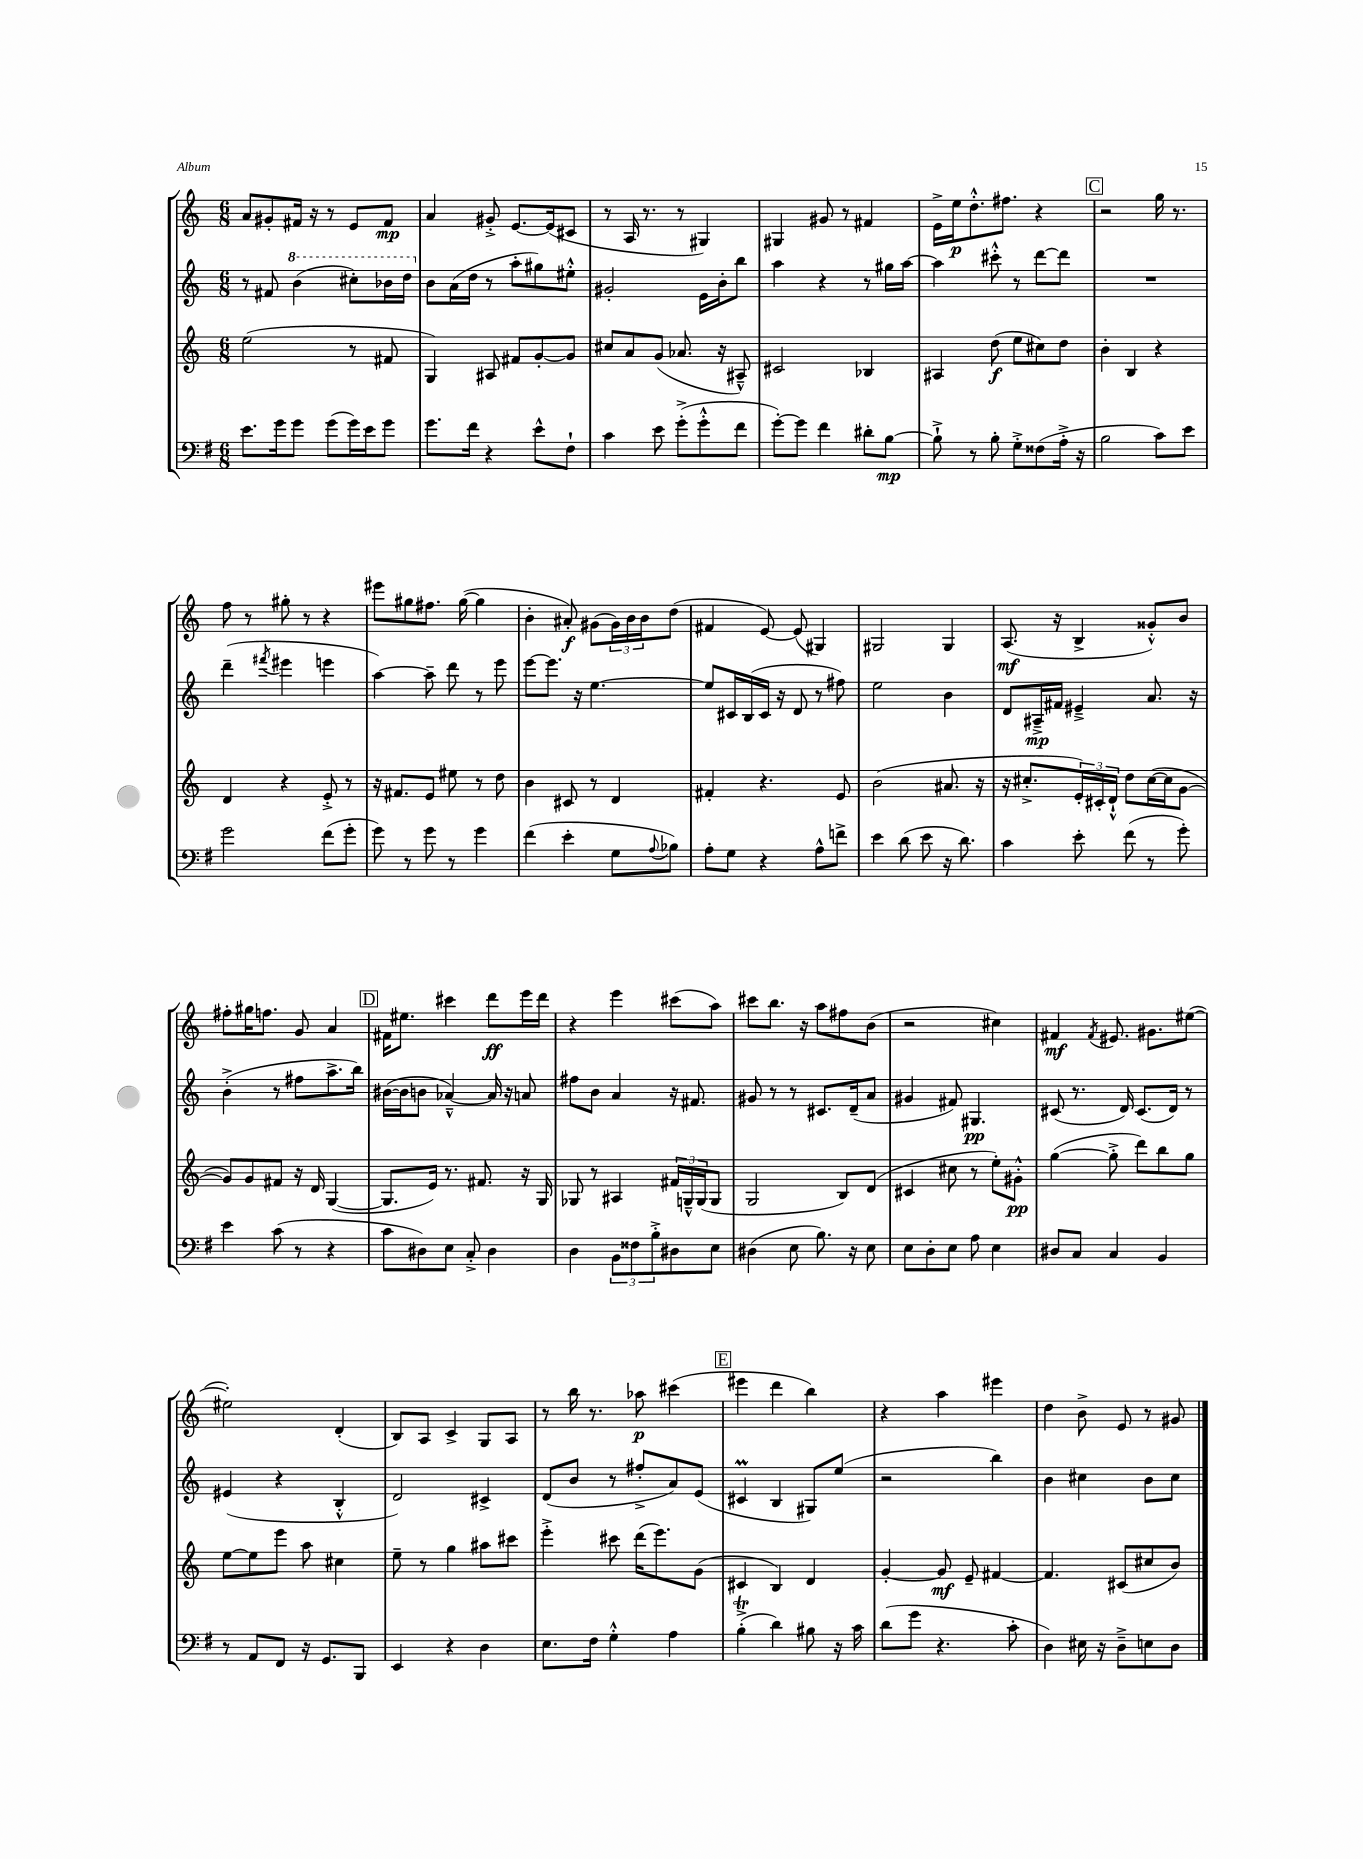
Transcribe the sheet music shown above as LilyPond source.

<<
\new StaffGroup <<
\new Staff = "s0" {
    \clef treble \key c \major \numericTimeSignature \time 6/8
    a'8 gis'8-. fis'16 r16 r8 e'8 fis'8\mp |
    a'4 gis'8-.-> e'8.~ e'16( cis'8 |
    r8 a16 r8. r8 gis4) |
    gis4 gis'8 r8 fis'4 |
    e'16-> e''16\p d''8.-.-^ fis''8. r4 |
    \mark \markup { \box "C" } r2 g''16 r8. |
    f''8 r8 gis''8-. r8 r4 |
    eis'''8 gis''8 fis''8. gis''16~( gis''4 |
    b'4-. ais'8-.\f) gis'8( \tuplet 3/2 { gis'16) b'16 b'16 } d''8( |
    fis'4 e'8~) e'8( gis4) |
    gis2 gis4 |
    a8.\mf( r16 b4-> gisis'8-.-^) b'8 |
    fis''8-. gis''16 f''8. g'8 a'4 |
    \mark \markup { \box "D" } fis'16 eis''8. cis'''4 d'''8\ff e'''16 d'''16 |
    r4 e'''4 cis'''8( a''8) |
    cis'''8 b''8. r16 a''8 fis''8 b'8( |
    r2 cis''4) |
    fis'4\mf \acciaccatura { fis'8 } eis'8. gis'8. eis''8~( |
    eis''2-.) d'4-.( |
    b8) a8 c'4-> g8 a8 |
    r8 b''16 r8. aes''8\p cis'''4( |
    \mark \markup { \box "E" } eis'''4 d'''4 b''4) |
    r4 a''4 eis'''4 |
    d''4 b'8-> e'8 r8 gis'8 \bar "|." |
}
\new Staff = "s1" {
    \clef treble \key c \major \numericTimeSignature \time 6/8
    r8 fis'8 \ottava #1 b''4( cis'''8-.) bes''16 d'''16 \ottava #0 |
    b'8 a'16( d''16 r8 a''8-. gis''8) eis''8-.-^ |
    gis'2-. e'16 b'16-. b''8 |
    a''4 r4 r8 gis''16 a''16~ |
    a''4 cis'''8-.-^ r8 d'''8~ d'''8 |
    \mark \markup { \box "C" } R2. |
    d'''4--( \acciaccatura { fis'''8 } eis'''4 e'''4 |
    a''4~) a''8-- d'''8 r8 e'''8 |
    e'''8~ e'''8. r16 e''4.~ |
    e''8 cis'16 b16( cis'16 r16 d'8 r8 fis''8) |
    e''2 b'4 |
    d'8 ais16--->\mp fis'16 eis'4---> a'8. r16 |
    b'4-.->( r8 fis''8 a''8.-> b''16) |
    \mark \markup { \box "D" } bis'16~( bis'16 b'8 aes'4~---^) aes'16 r16 a'8 |
    fis''8 b'8 a'4 r16 fis'8. |
    gis'8 r8 r8 cis'8. d'16--( a'8 |
    gis'4 fis'8) gis4.\pp |
    cis'8( r8. d'16) cis'8.( d'16) r8 |
    eis'4( r4 b4-.-^ |
    d'2) cis'4-> |
    d'8( b'8 r8 fis''8-.-> a'8) e'8( |
    \mark \markup { \box "E" } cis'4\prall b4 gis8) e''8( |
    r2 b''4) |
    b'4 cis''4 b'8 cis''8 \bar "|." |
}
\new Staff = "s2" {
    \clef treble \key c \major \numericTimeSignature \time 6/8
    e''2( r8 fis'8 |
    g4) ais8 fis'8 g'8~-. g'8 |
    cis''8 a'8 g'8( aes'8. r16 ais8---^) |
    cis'2 bes4 |
    ais4 d''8\f( e''8 cis''8) d''8 |
    \mark \markup { \box "C" } b'4-. b4 r4 |
    d'4 r4 e'8-.-> r8 |
    r16 fis'8. e'8 eis''8 r8 d''8 |
    b'4 cis'8 r8 d'4 |
    fis'4-. r4. e'8 |
    b'2( ais'8. r16 |
    r16 cis''8.-.-> \tuplet 3/2 { e'16-.) cis'16-. d'16-!-^ } d''8 cis''16~( cis''16 g'8~ |
    g'8) g'8 fis'8 r16 d'16 g4~( |
    \mark \markup { \box "D" } g8. e'16) r8. fis'8. r16 g16 |
    ges8 r8 ais4 \tuplet 3/2 { fis'16 g16---^ g16( } g8 |
    g2 b8) d'8( |
    cis'4 cis''8 r8 e''8-.) gis'8-.-^\pp |
    g''4~( g''8-.-> d'''8) b''8 g''8 |
    e''8~ e''8 e'''8 a''8 cis''4 |
    e''8-- r8 g''4 ais''8 cis'''8 |
    e'''4-.-> cis'''8 d'''16( e'''8.) g'8( |
    \mark \markup { \box "E" } cis'4 b4) d'4 |
    g'4~-. g'8\mf e'8-- fis'4~ |
    fis'4. cis'8( cis''8 b'8) \bar "|." |
}
\new Staff = "s3" {
    \clef bass \key g \major \numericTimeSignature \time 6/8
    e'8. g'16 g'8 g'8( g'16) e'16 g'8 |
    g'8. fis'16 r4 e'8-^ fis8-! |
    c'4 e'8 g'8-.->( g'8-.-^ fis'8 |
    g'8~-.) g'8 fis'4 dis'8-. b8~\mp |
    b8-!-> r8 b8-. g8-.-> fisis8( a16-.-> r16 |
    \mark \markup { \box "C" } b2 c'8) e'8 |
    g'2 fis'8( g'8-. |
    g'8) r8 g'8 r8 g'4 |
    fis'4( e'4-. g8 \appoggiatura { a8 } bes8) |
    a8-. g8 r4 a8-^ f'8-> |
    e'4 d'8( e'8 r16 d'8.) |
    c'4 e'8-. fis'8( r8 g'8-.) |
    e'4 c'8( r8 r4 |
    \mark \markup { \box "D" } c'8 dis8) e8 c8-.-> dis4 |
    d4 \tuplet 3/2 { b,8 fisis8 b8-.-> } dis8 e8 |
    dis4( e8 b8.) r16 e8 |
    e8 d8-. e8 a8 e4 |
    dis8 c8 c4 b,4 |
    r8 a,8 fis,8 r16 g,8. b,,8 |
    e,4 r4 d4 |
    e8. fis16 g4-.-^ a4 |
    \mark \markup { \box "E" } b4-.->\trill( d'4) bis8 r16 c'16 |
    d'8( g'8 r4. c'8-. |
    d4) eis16 r16 d8---> e8 d8 \bar "|." |
}
>>
>>
\layout { \context { \Score \remove "Bar_number_engraver" } }
